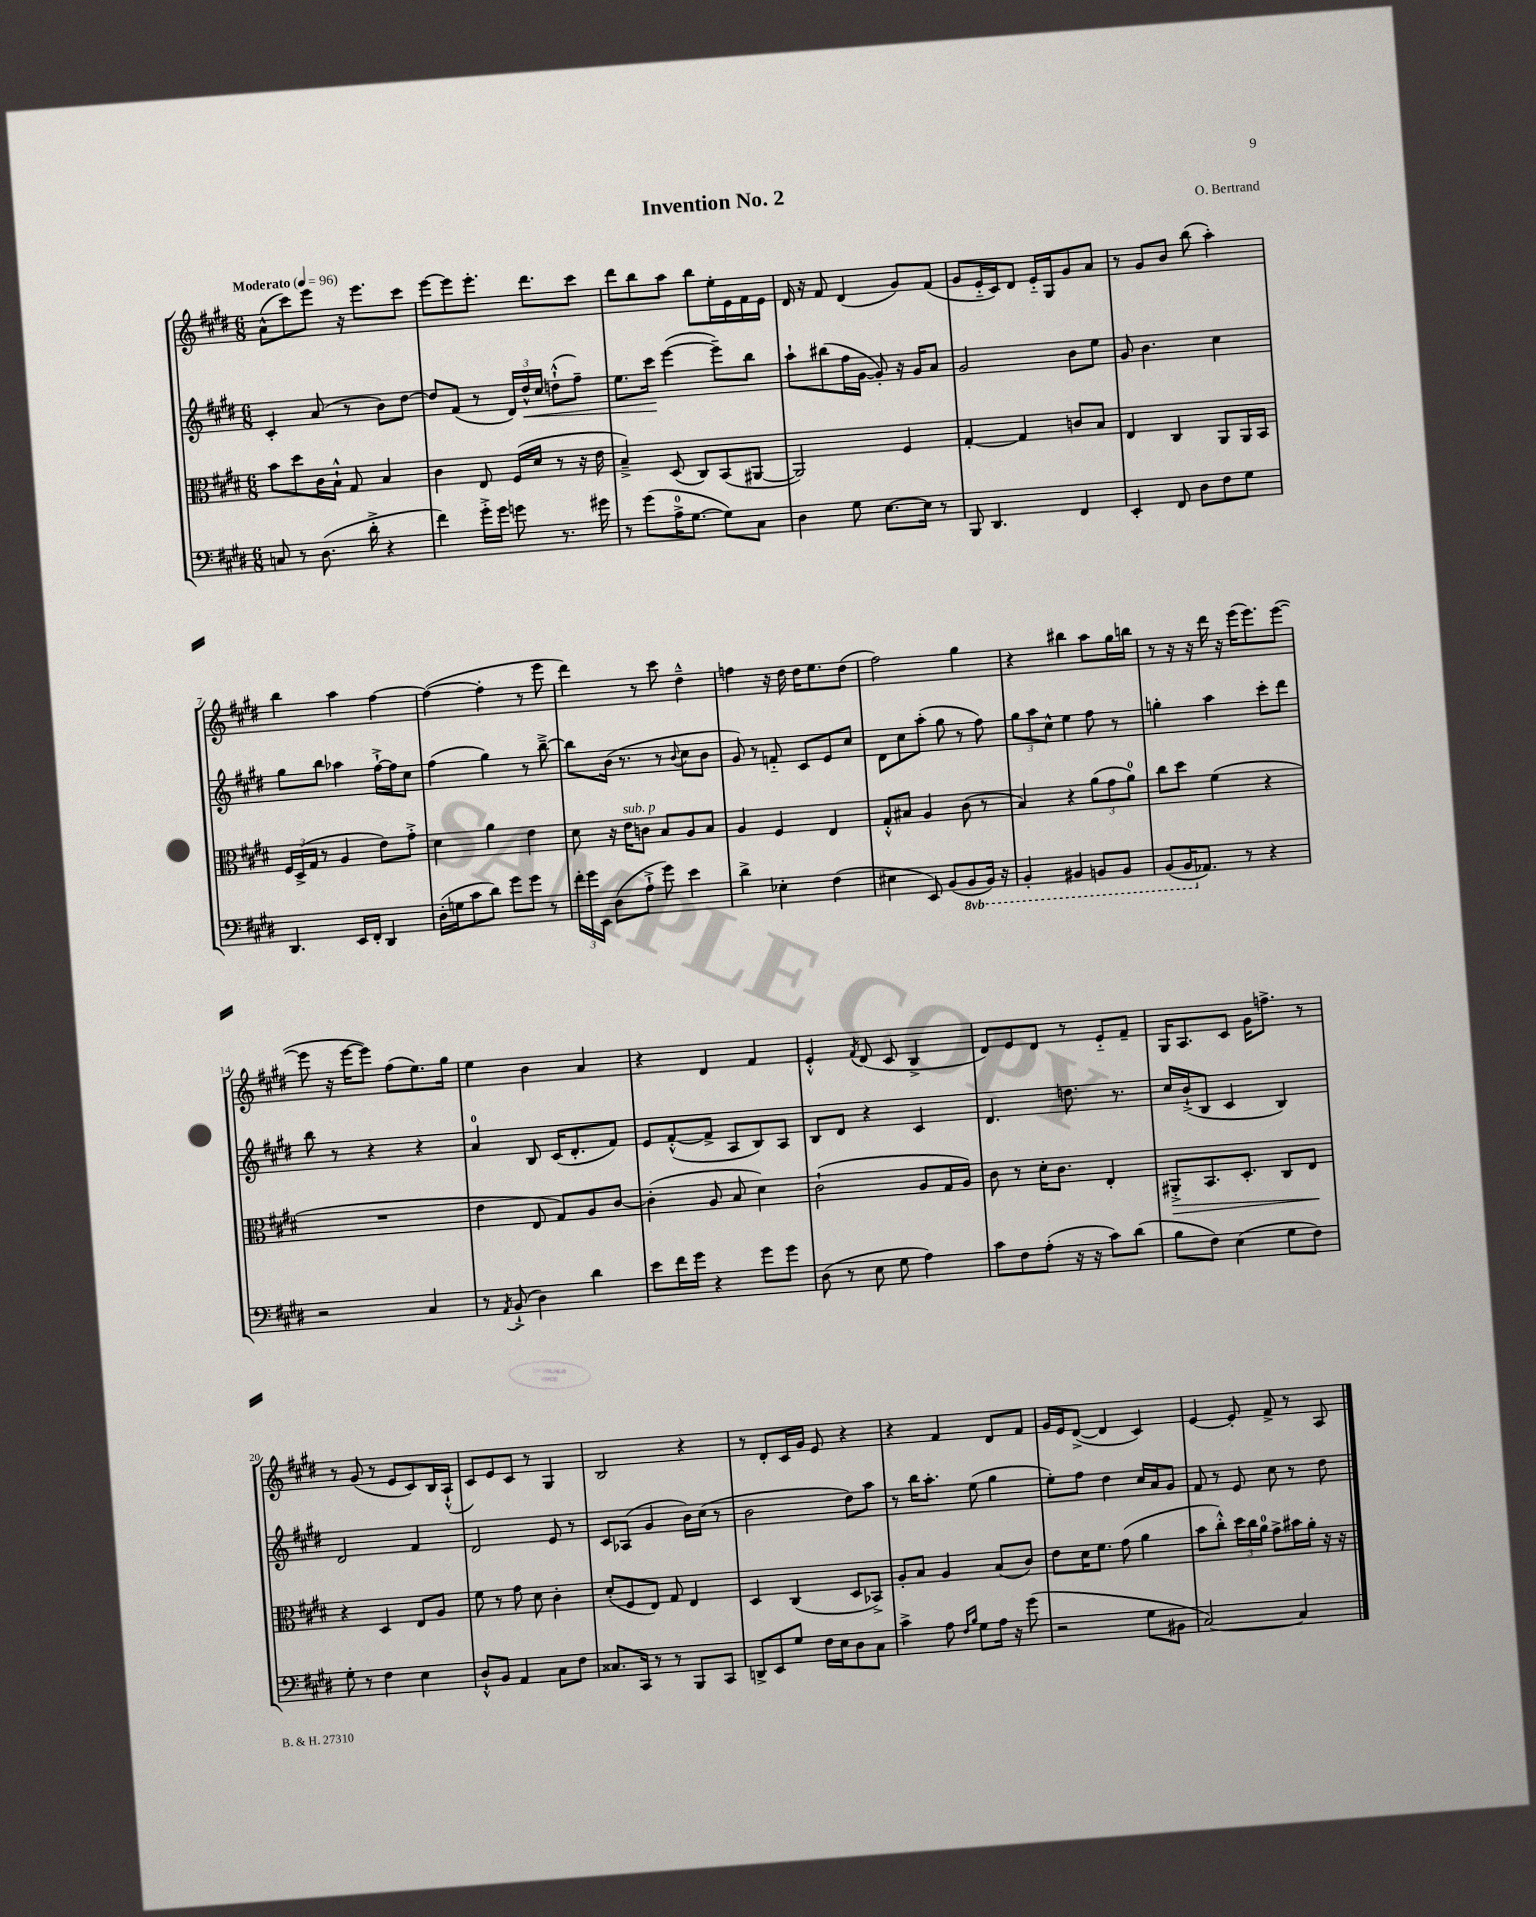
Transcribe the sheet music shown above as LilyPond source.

\header { title = "Invention No. 2" composer = "O. Bertrand" }
<<
\new StaffGroup <<
\new Staff = "s0" {
    \clef treble \key e \major \numericTimeSignature \time 6/8 \tempo "Moderato" 4 = 96
    \autoBeamOff a'8[-^( cis'''8) e'''8] r16 e'''8.[ cis'''8] |
    e'''8[~ e'''8 e'''8.]-. dis'''8.[ cis'''8] |
    dis'''8[ b''8 a''8] b''8[ e''16-. e'16 fis'16 e'16] |
    dis'16 r16 fis'8 dis'4( gis'8[) fis'8]( |
    gis'8[ e'16-_ cis'16) dis'8] e'16[-_ gis16 gis'8 a'8] |
    r8 gis'8[ b'8] b''8( a''4-.) |
    b''4 a''4 fis''4~ |
    fis''4~( fis''4-. r8 e'''8 |
    dis'''4) r8 cis'''8 dis''4---^ |
    f''4 r16 dis''16 dis''16[ e''8. dis''8]( |
    fis''2) gis''4 |
    r4 bis''4 a''8[ gis''16 b''16] |
    r8 r16 r16 dis'''16 r16 e'''16[( e'''8.) e'''8]~( |
    e'''8 r16 e'''16[~ e'''8]) fis''8[( e''8.) gis''16] |
    e''4 b'4 a'4 |
    r4 dis'4 fis'4 |
    e'4-.-^ \acciaccatura { fis'8 } dis'8( cis'8 b4-> |
    dis'8[) e'8 dis'8] r8 e'8[-_ fis'8]-- |
    gis16[ a8. cis'8] gis'16[ f''8.]-> r8 |
    r8 gis'8( r8 e'8[ cis'8) b16 a16]-!-^( |
    cis'8[) e'8 cis'8] r8 gis4 |
    b2 r4 |
    r8 dis'8[-. cis'16 gis'16] e'8 r4 |
    r4 fis'4 dis'8[ fis'8] |
    gis'16[ e'16 dis'8]~->( dis'4 cis'4) |
    e'4~ e'8-. fis'8-> r8 a8 \bar "|." |
}
\new Staff = "s1" {
    \clef treble \key e \major \numericTimeSignature \time 6/8
    \autoBeamOff cis'4-. a'8( r8 b'8[) dis''8]~ |
    dis''8[ fis'8]( r8 \tuplet 3/2 { dis'16[) dis''16-^\< cis''16] } d''8[-!-^( fis''8]--) |
    e''8.[ cis'''16]\! e'''4~( e'''8[--) b''8] |
    a''8[-! bis''8( fis''16 gis'16]~ gis'8-.) r16 gis'16[ a'8] |
    gis'2 b'8[ e''8] |
    gis'8 b'4. cis''4 |
    gis''8[ b''8] aes''4 fis''16[~-!-> fis''16 cis''8] |
    fis''4( gis''4) r8 b''8~---> |
    b''8[ b'16]( r8. r8 \appoggiatura { b'8 } cis''8[ b'8] |
    gis'8) r8 f'8-_ cis'8[ e'8 cis''8] |
    dis'8[ cis''8 a''8]-.( gis''8 r8 fis''8) |
    \tuplet 3/2 { gis''8[ a''8 cis''8]-^ } e''4 fis''8 r8 |
    g''4-. a''4 cis'''8[-. dis'''8] |
    b''8 r8 r4 r4 |
    a'4-0 b8 cis'16[( dis'8.-. fis'8]) |
    e'8[ fis'8~-.-^( fis'8]-> a8[ b8) a8] |
    b8[ dis'8] r4 cis'4 |
    dis'4. d''8. r8. |
    cis''16[ b'16-!->( b8] cis'4 b4) |
    dis'2 fis'4 |
    dis'2 e'8 r8 |
    cis'8[ aes8]( gis'4 b'16[) cis''16]( r8 |
    b'2 dis''8[) a''8] |
    r8 b''16[ a''8.]-. e''8( gis''4 |
    e''8[-.) fis''8] dis''4 cis''16[ a'16 gis'8] |
    fis'8 r8 e'8 cis''8 r8 dis''8 \bar "|." |
}
\new Staff = "s2" {
    \clef alto \key e \major \numericTimeSignature \time 6/8
    \autoBeamOff b'8[ dis''8 cis'16 b16]-!-^ gis8 b4 |
    cis'4 e8 fis16[( dis'16] r8 r16 e'16 |
    b4--->) dis8( cis8[) b,8( ais,8]~ |
    ais,2) fis4 |
    gis4~-. gis4 c'8[ b8] |
    e4 cis4 a,8[ a,16 b,16] |
    \tuplet 3/2 { fis16[ dis16->( gis16] } r8 a4 e'8[) gis'8]-.-> |
    dis'4 a'4 e'4 |
    dis'8 r16 e'16[^\markup { \italic "sub. p" } c'8] b8[ a8 b8] |
    a4 fis4 e4 |
    gis8[-.-^ bis8] a4 cis'8( r8 |
    b4) r4 \tuplet 3/2 { a'8[( gis'8 a'8]-0) } |
    cis''8[ dis''8] fis'4( r4 |
    R2. |
    e'4 e8 gis8[) a8 cis'8]~ |
    cis'4-.( a8 b8 dis'4) |
    cis'2-!( a8[ gis16 a16]) |
    cis'8 r8 dis'16[-. cis'8.] e4-. |
    ais,8[-.->\> b,8. dis8.]-. cis8[ e8]\! |
    r4 dis4 e8[ a8] |
    fis'8 r8 gis'8 dis'8 cis'4-. |
    dis'8[-.( fis8 e8]) gis8 e4 |
    dis4 cis4( dis8[ bes,8]->) |
    a8[-. b8] a4 b8[( cis'8]) |
    e'8[ dis'16 fis'8.] gis'8( a'4 |
    b'8[ cis''8]-.-^) \tuplet 3/2 { dis''16[ cis''16 a'16]-0 } gis'8[-> bis'16 a'16]-. r16 r16 \bar "|." |
}
\new Staff = "s3" {
    \clef bass \key e \major \numericTimeSignature \time 6/8 \set Staff.ottavationMarkups = #ottavation-simple-ordinals
    \autoBeamOff c8 r8 dis8.( dis'16-.-> r4 |
    fis'4) gis'16[-.-> gis'16] g'8 r8. gis'16 |
    r8 gis'8[( a16-0-> gis8.]~ gis8[) cis8] |
    dis4 gis8 e8.[~ e16] r8 |
    b,,8 dis,4. fis,4 |
    e,4-. fis,8 dis8[ fis8 gis8] |
    dis,4. e,16[ fis,16]-. dis,4 |
    dis16[-.( g16 cis'8 dis'8]) gis'8[ gis'8] r8 |
    \tuplet 3/2 { fis'16[-. gis'16 e,16] } dis8[( a8]-!-> gis'8) e'4 |
    dis'4-> ees4-. fis4( |
    eis4 e,8) b,8[( \ottava #-1 b,,8 b,,16]) r16 |
    b,,4-. bis,,4 b,,8[ b,,8] |
    b,,8[( b,,16 \ottava #0 aes,8.]) r8 r4 |
    r2 cis4 |
    r8 \acciaccatura { a,8 } b,8-!->( dis4) dis'4 |
    e'8[ fis'16 gis'16] r4 gis'8[ gis'8] |
    dis8( r8 e8 gis8 a4) |
    cis'8[ fis8 a8]-.( r16 r16 cis'8[) dis'8]( |
    b8[ fis8]) e4( gis8[ fis8]) |
    gis8-. r8 fis4 e4 |
    dis8[-!-^ b,8] a,4 cis8[ fis8] |
    cisis8.[ cis,16] r8 r8 b,,8[ cis,8] |
    d,8[-> e,8 gis8] fis16[ e16 dis8 cis8] |
    cis'4-> a8 \grace { fis16[ b16] } gis8[ a16] r16 gis'8( |
    r2 gis8[ bis,8] |
    cis2~) cis4 \bar "|." |
}
>>
>>
